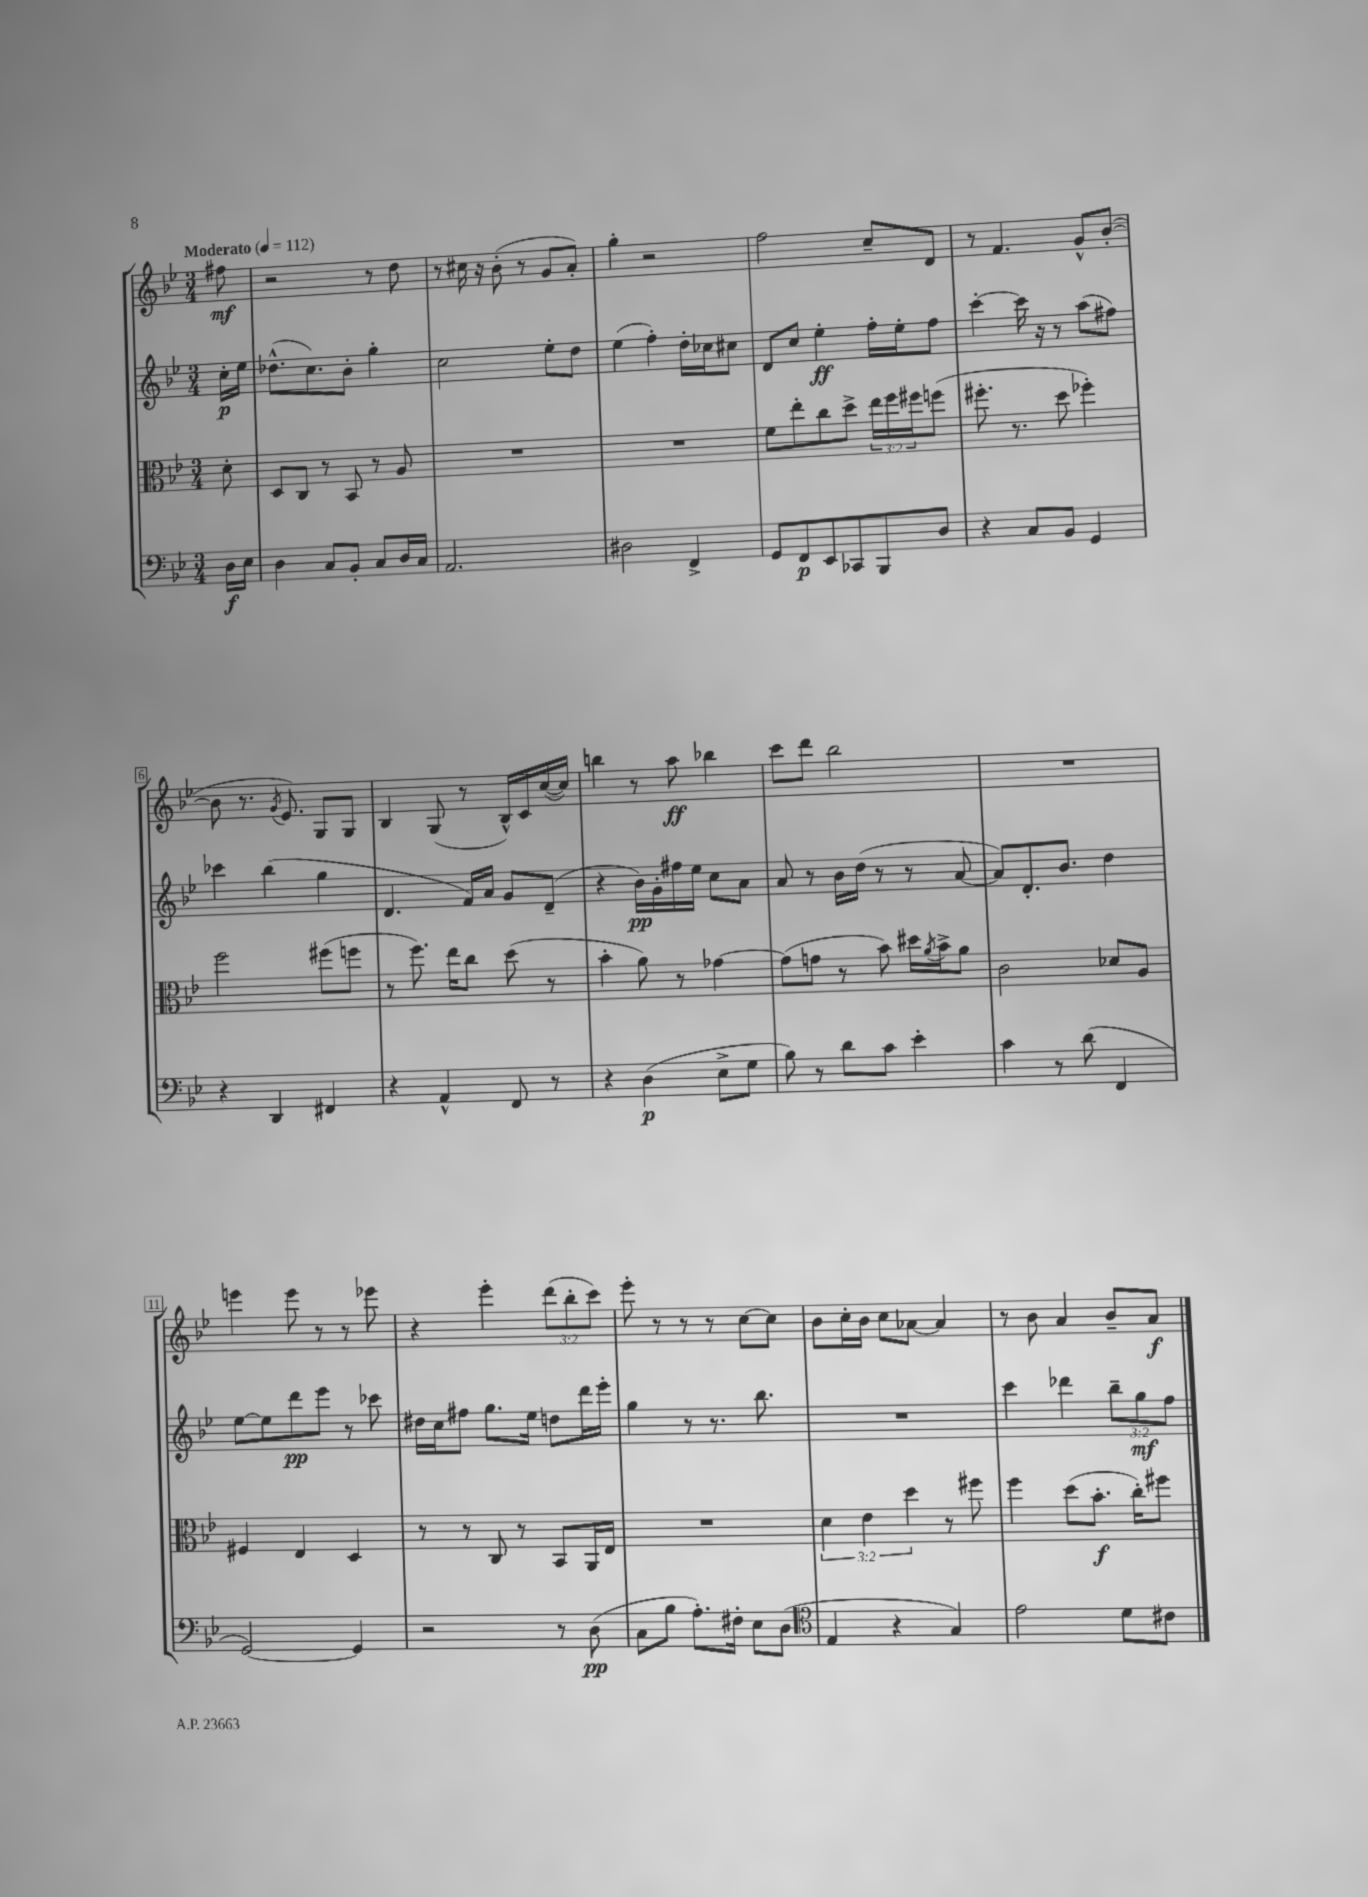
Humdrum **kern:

**kern	**dynam	**kern	**dynam	**kern	**dynam	**kern	**dynam
*part4	*part4	*part3	*part3	*part2	*part2	*part1	*part1
*staff4	*staff4	*staff3	*staff3	*staff2	*staff2	*staff1	*staff1
*clefF4	*	*clefC3	*	*clefG2	*	*clefG2	*
*k[b-e-]	*	*k[b-e-]	*	*k[b-e-]	*	*k[b-e-]	*
*M3/4	*	*M3/4	*	*M3/4	*	*M3/4	*
*MM112	*	*MM112	*	*MM112	*	*MM112	*
=	=	=	=	=	=	=	=
!	!	!	!	!	!	!LO:TX:a:B:t=Moderato	!
16D\LL	f	8d'\	.	16cc'\LL	p	8ff#X\	mf
16E-\JJ	.	.	.	16ee-\JJ	.	.	.
=1	=1	=1	=1	=1	=1	=1	=1
4D\	.	8D/L	.	(8.dd-X^^\L	.	2r	.
.	.	8C/J	.	.	.	.	.
.	.	.	.	8.cc\)	.	.	.
8C/L	.	8r	.	.	.	.	.
8BB-'/J	.	8BB-/	.	8b-'\J	.	.	.
8C/L	.	8r	.	4gg'\	.	8r	.
16D/L	.	8A/	.	.	.	8dd\	.
16C/JJ	.	.	.	.	.	.	.
=2	=2	=2	=2	=2	=2	=2	=2
2.AA/	.	2.r	.	2cc\	.	8r	.
.	.	.	.	.	.	16cc#X\	.
.	.	.	.	.	.	16r	.
.	.	.	.	.	.	(8b-'\	.
.	.	.	.	.	.	8r	.
.	.	.	.	8ee-'\L	.	8g/L	.
.	.	.	.	8dd\J	.	8a'/J)	.
=3	=3	=3	=3	=3	=3	=3	=3
2D#X\	.	2.r	.	(4ee-\	.	4gg'\	.
.	.	.	.	4ff'\)	.	2r	.
4FF^/	.	.	.	16dd'\LL	.	.	.
.	.	.	.	16cc-X\J	.	.	.
.	.	.	.	8cc#X\J	.	.	.
=4	=4	=4	=4	=4	=4	=4	=4
8GG/L	.	8f\L	.	8d/L	.	2ff\	.
8FF/	p	8ee-'\	.	8cc/J	.	.	.
8EE-/	.	8cc\	.	4ee-'\	ff	.	.
8CC-X/	.	8dd^\J	.	.	.	.	.
8BBB-/	.	24ee-\LL	.	16ff'\LL	.	8cc~/L	.
.	.	24ff\	.	.	.	.	.
.	.	.	.	16ee-'\J	.	.	.
.	.	24ff#X\J	.	.	.	.	.
8D/J	.	(8ffn\J	.	8ff\J	.	8d/J	.
=5	=5	=5	=5	=5	=5	=5	=5
4r	.	8.ff#X'\	.	[4ccc'\	.	8r	.
.	.	.	.	.	.	4.f/	.
.	.	8.r	.	.	.	.	.
8C/L	.	.	.	16ccc\]	.	.	.
.	.	.	.	16r	.	.	.
8BB-/J	.	8dd\	.	8r	.	.	.
4GG/	.	4ff-X'\)	.	(8aa\L	.	8g^^/L	.
.	.	.	.	8ff#X\J)	.	([8b-'/J	.
!!LO:LB:g=z
=6	=6	=6	=6	=6	=6	=6	=6
4r	.	2ff\	.	4ccc-X\	.	8b-\]	.
.	.	.	.	.	.	8.r	.
4DD/	.	.	.	(4bb-\	.	.	.
.	.	.	.	.	.	8qg/	.
.	.	.	.	.	.	8.e-/)	.
4FF#X/	.	(8ff#X\L	.	4gg\	.	8G/L	.
.	.	8ffn\J	.	.	.	8G/J	.
=7	=7	=7	=7	=7	=7	=7	=7
4r	.	8r	.	4.d/	.	4B-/	.
.	.	8.ff\)	.	.	.	.	.
4AA^^/	.	.	.	.	.	(8G/	.
.	.	16ee-\KL	.	.	.	.	.
.	.	8cc\J	.	16f/LL)	.	8r	.
.	.	.	.	16a/JJ	.	.	.
8FF/	.	(8dd\	.	8g/L	.	16B-^^/LL)	.
.	.	.	.	.	.	16c/	.
8r	.	8r	.	(8d~/J	.	([16cc/	.
.	.	.	.	.	.	16cc/JJ])	.
=8	=8	=8	=8	=8	=8	=8	=8
4r	.	4b-'\	.	4r	.	4bbn\	.
(4D\	p	8a\)	.	16b-\LL)	pp	8r	.
.	.	.	.	16g'\	.	.	.
.	.	8r	.	16ff#X\	.	8aa\	ff
.	.	.	.	16ee-\JJ	.	.	.
8E-^\L	.	[4g-X\	.	8cc\L	.	4bb-X\	.
8G\J	.	.	.	8a\J	.	.	.
=9	=9	=9	=9	=9	=9	=9	=9
8B-\)	.	(8g-\L]	.	8a/	.	8ccc\L	.
8r	.	8gn\J	.	8r	.	8ddd\J	.
8d\L	.	8r	.	16b-\LL	.	2bb-\	.
.	.	.	.	(16dd\JJ	.	.	.
8c\J	.	8b-\)	.	8r	.	.	.
4e-'\	.	16dd#X\LL	.	8r	.	.	.
.	.	8qa/	.	.	.	.	.
.	.	16b-^\J	.	.	.	.	.
.	.	8a\J	.	[8a/	.	.	.
=10	=10	=10	=10	=10	=10	=10	=10
4c\	.	2c\	.	8a/L])	.	2.r	.
.	.	.	.	8.d'/	.	.	.
8r	.	.	.	.	.	.	.
.	.	.	.	8.b-/J	.	.	.
(8d\	.	.	.	.	.	.	.
4FF/	.	8d-X/L	.	4dd\	.	.	.
.	.	8A/J	.	.	.	.	.
!!LO:LB:g=z
=11	=11	=11	=11	=11	=11	=11	=11
[2GG/)	.	4F#X/	.	[8ee-\L	.	4eeen\	.
.	.	.	.	8ee-\]	.	.	.
.	.	4E-/	.	8ddd\	pp	8eee\	.
.	.	.	.	8eee-\J	.	8r	.
4GG/]	.	4D/	.	8r	.	8r	.
.	.	.	.	8ccc-X\	.	8eee-X\	.
=12	=12	=12	=12	=12	=12	=12	=12
2r	.	8r	.	16dd#X\LL	.	4r	.
.	.	.	.	16cc\J	.	.	.
.	.	8r	.	8ff#X\J	.	.	.
.	.	8C/	.	8.gg\L	.	4eee-'\	.
.	.	8r	.	.	.	.	.
.	.	.	.	16ee-\Jk	.	.	.
8r	.	8BB-/L	.	8ddn\L	.	(12ddd\L	.
.	.	.	.	.	.	12bb-'\	.
(8D\	pp	16AA/L	.	16ddd\L	.	.	.
.	.	.	.	.	.	12ccc\J)	.
.	.	16E-/JJ	.	16eee-'\JJ	.	.	.
=13	=13	=13	=13	=13	=13	=13	=13
8C\L	.	2.r	.	4gg\	.	8eee-'\	.
8B-\J	.	.	.	.	.	8r	.
8.A'\L)	.	.	.	8r	.	8r	.
.	.	.	.	8.r	.	8r	.
16F#X'\Jk	.	.	.	.	.	.	.
8E-\L	.	.	.	.	.	[8cc\L	.
.	.	.	.	8.bb-\	.	.	.
(8D\J	.	.	.	.	.	8cc\J]	.
=14	=14	=14	=14	=14	=14	=14	=14
*clefC4	*	*	*	*	*	*	*
4E-/	.	6d\	.	2.r	.	8b-\L	.
.	.	.	.	.	.	16cc'\L	.
.	.	6e-\	.	.	.	.	.
.	.	.	.	.	.	16b-\JJ	.
4r	.	.	.	.	.	8cc\L	.
.	.	6dd\	.	.	.	.	.
.	.	.	.	.	.	[8a-X\J	.
4G/)	.	8r	.	.	.	4a-/]	.
.	.	8ff#X\	.	.	.	.	.
=15	=15	=15	=15	=15	=15	=15	=15
2e-\	.	4ff\	.	4ccc\	.	8r	.
.	.	.	.	.	.	8b-\	.
.	.	(8dd\L	.	4ddd-X\	.	4a/	.
.	.	8.b-'\J	f	.	.	.	.
8d\L	.	.	.	12bb-~\L	.	8b-~/L	.
.	.	16cc'\KL)	.	.	.	.	.
.	.	.	.	12gg\	mf	.	.
8c#X\J	.	8ff#X\J	.	.	.	8a/J	f
.	.	.	.	12ff\J	.	.	.
==	==	==	==	==	==	==	==
*-	*-	*-	*-	*-	*-	*-	*-
